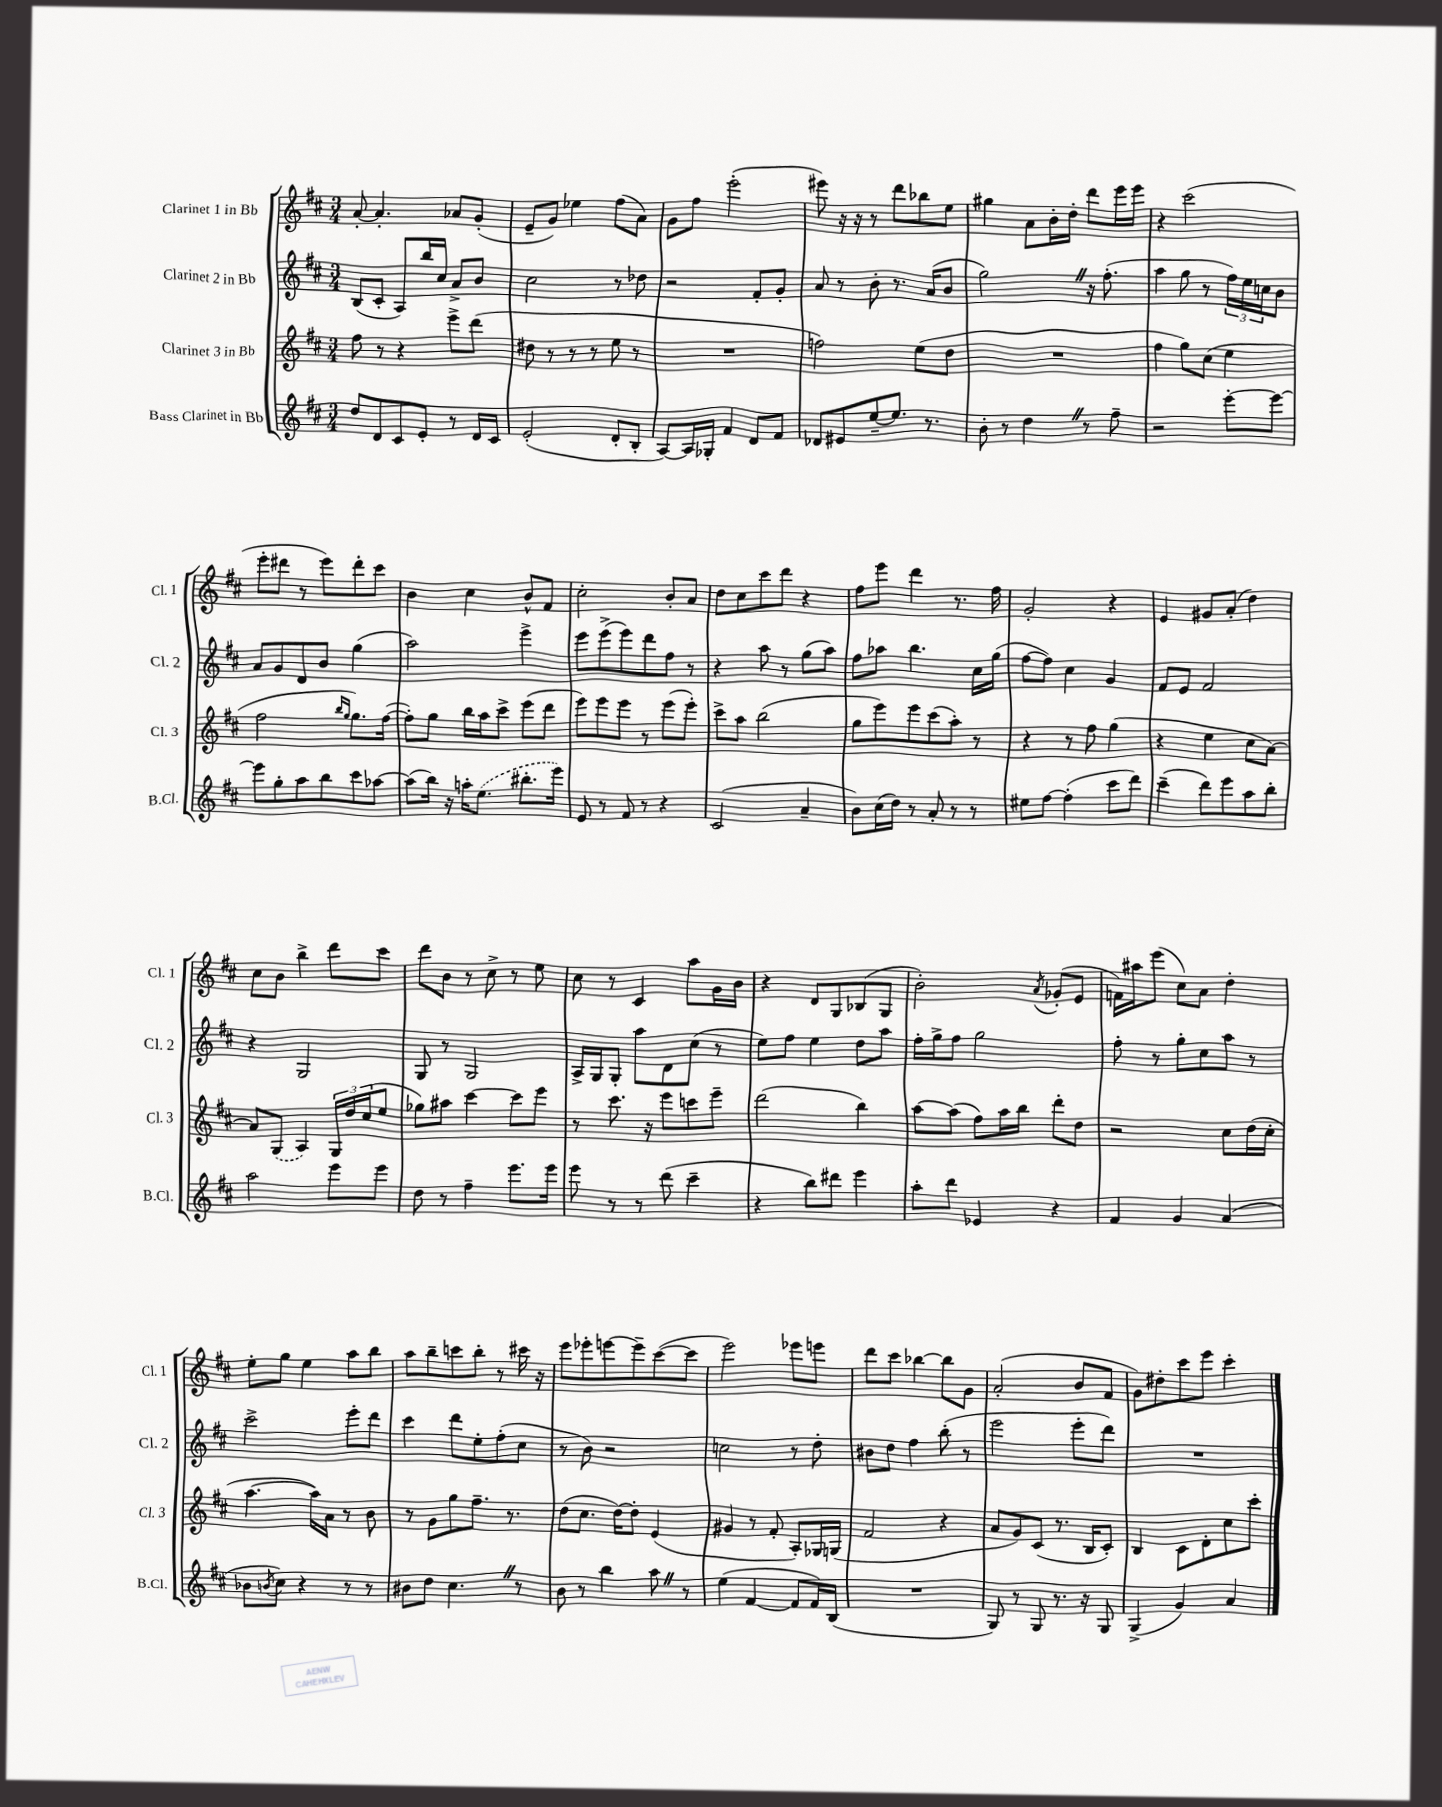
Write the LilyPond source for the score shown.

<<
\new StaffGroup <<
\new Staff = "s0" \with { instrumentName = "Clarinet 1 in Bb" shortInstrumentName = "Cl. 1" } {
    \clef treble \key d \major \numericTimeSignature \time 3/4
    a'8~-. a'4.-. aes'8 g'8-.( |
    e'8-- g'8) ees''4 fis''8( a'8) |
    g'8 fis''8 e'''2-.( |
    eis'''8) r16 r16 r8 d'''8 bes''8 e''8 |
    gis''4 a'8 b'16-. d''16-. d'''8 e'''16 e'''16 |
    r4 cis'''2( |
    e'''8-. dis'''8 r8 e'''8) dis'''8-. cis'''8 |
    b'4 cis''4 b'8-^ fis'8 |
    cis''2-. b'8-. a'8 |
    d''8 cis''8 cis'''8 d'''8 r4 |
    fis''8 e'''8 d'''4 r8. fis''16 |
    g'2-. r4 |
    e'4 gis'8 a'8-.( d''4) |
    cis''8 b'8 b''4-> d'''8 cis'''8 |
    d'''8 b'8 r8 cis''8-> r8 e''8 |
    cis''8 r8 cis'4 a''8 g'16 b'16 |
    r4 d'8 g8 bes8( g8 |
    b'2-.) \acciaccatura { a'8 } ges'8-.( e'8 |
    f'16) ais''16 e'''8( cis''8) a'8 d''4-. |
    e''8-. g''8 e''4 a''8 b''8 |
    a''8 b''8-- c'''8 b''8-. r8 cis'''16 r16 |
    e'''8 ees'''8-. e'''8~ e'''8-- cis'''8~( cis'''8 |
    e'''2) ees'''8 e'''8 |
    d'''8 cis'''8 bes''4~ bes''8 g'8 |
    a'2-.( b'8 fis'8 |
    g'8) dis''8-. cis'''8 e'''8 cis'''4-. \bar "|." |
}
\new Staff = "s1" \with { instrumentName = "Clarinet 2 in Bb" shortInstrumentName = "Cl. 2" } {
    \clef treble \key d \major \numericTimeSignature \time 3/4
    b8( cis'8-. a8) b''16 cis''16 a'8-> b'8 |
    cis''2 r8 des''8 |
    r2 fis'8-. g'8-. |
    a'8 r8 b'8-. r8. a'16( b'8 |
    g''2) \once \override BreathingSign.text = \markup { \musicglyph "scripts.caesura.straight" } \breathe r16 fis''8.-.( |
    a''4 g''8 r8 \tuplet 3/2 { fis''16) e''16 c''16 } b'8 |
    a'8 g'8 d'8 b'8 g''4( |
    a''2) e'''4-> |
    e'''8 e'''8->( e'''8) d'''8 fis''8 r8 |
    r4 a''8 r8 g''8( a''8) |
    fis''8 aes''8 b''4. cis''16 g''16( |
    fis''8~ fis''8) cis''4 g'4 |
    fis'8 e'8 fis'2 |
    r4 g2 |
    g8 r8 g2 |
    a16-> g16 g8-. a''8 d'8 cis''8( r8 |
    e''8) fis''8 e''4 d''8 a''8 |
    fis''16-. g''16-> fis''8 g''2 |
    fis''8-. r8 g''8-. cis''8 a''8 r8 |
    cis'''2-> e'''8-. d'''8 |
    cis'''4 d'''8 e''8-. fis''8-.( cis''8 |
    r8 b'8) r2 |
    c''2 r8 d''8-. |
    bis'8 d''8 fis''4 b''8-.( r8 |
    e'''2 e'''8-. d'''8) |
    R2. \bar "|." |
}
\new Staff = "s2" \with { instrumentName = "Clarinet 3 in Bb" shortInstrumentName = "Cl. 3" } {
    \clef treble \key d \major \numericTimeSignature \time 3/4
    fis''8 r8 r4 e'''8-> d'''8( |
    dis''8 r8 r8 r8 e''8 r8 |
    R2. |
    f''2) e''8( d''8 |
    R2. |
    fis''4 g''8) cis''8( e''4 |
    fis''2 \grace { b''16 g''16 } g''8.) fis''16~( |
    fis''8-.) g''8 b''16 a''16 cis'''8-> e'''8( d'''8 |
    e'''8) e'''8 e'''8 r8 e'''8( e'''8-.) |
    cis'''8-> a''8 b''2( |
    g''8 e'''8) e'''8 cis'''8( a''8-.) r8 |
    r4 r8 fis''8 g''4( |
    r4 e''4 cis''8 a'8~) |
    a'8 \once \slurDashed g8( a4) \tuplet 3/2 { g16 d''16 cis''16( } e''8 |
    ges''8) ais''8 cis'''4~ cis'''8 e'''8 |
    r8 cis'''8. r16 e'''8 c'''8 e'''8-- |
    d'''2( b''4) |
    a''8~ a''8( fis''8) a''16 b''16 d'''8-. d''8 |
    r2 cis''8 d''16( cis''16-. |
    a''4.~ a''16) a'16 r8 b'8 |
    r8 g'8 g''8 fis''8.-- r8. |
    d''8( cis''8. d''16~) d''8-. e'4( |
    gis'4 r8 fis'8-. a8-.) ges16 g16( |
    fis'2 r4 |
    a'8 g'8) cis'8( r8. b16 cis'8-.) |
    b4 cis'8 d'8-. cis''8 cis'''8-. \bar "|." |
}
\new Staff = "s3" \with { instrumentName = "Bass Clarinet in Bb" shortInstrumentName = "B.Cl." } {
    \clef treble \key d \major \numericTimeSignature \time 3/4
    d''8 d'8 cis'8 e'8-. r8 d'16 cis'16 |
    e'2-.( d'8-. b8-. |
    a8~) a16 ges16-. fis'4 d'8 fis'8 |
    des'8 eis'8 e''8~-- e''8. r8. |
    b'8-. r8 d''4 \once \override BreathingSign.text = \markup { \musicglyph "scripts.caesura.straight" } \breathe r8 fis''8-- |
    r2 e'''8~-. e'''8~ |
    e'''8 g''8-. a''8 b''8 cis'''8 aes''8~ |
    aes''8( b''16) r16 a''16-. \once \slurDashed e''8.( bis''8.-. e'''16) |
    e'8 r8 fis'8 r8 r4 |
    cis'2( a'4-- |
    b'8) cis''16( d''16) r8 a'8-. r8 r8 |
    eis''8 fis''8~ fis''4-.( cis'''8 d'''8) |
    cis'''4--( d'''8) e'''8 a''8 b''8-. |
    a''2 e'''8 e'''8 |
    d''8 r8 fis''4-- e'''8. e'''16 |
    e'''8 r8 r8 d'''8( cis'''4-- |
    r4 b''8) dis'''8 e'''4 |
    a''8-. d'''8 ees'4 r4 |
    fis'4 g'4 a'4( |
    bes'8 \acciaccatura { b'8 } cis''8) r4 r8 r8 |
    bis'8 d''8 cis''4. \once \override BreathingSign.text = \markup { \musicglyph "scripts.caesura.straight" } \breathe r8 |
    b'8 r8 b''4 a''8 \once \override BreathingSign.text = \markup { \musicglyph "scripts.caesura.straight" } \breathe r8 |
    e''4( fis'4~ fis'8 fis'16) b16( |
    R2. |
    g8) r8 g8 r8. r16 g8 |
    g4->( g'4) a'4 \bar "|." |
}
>>
>>
\layout { \context { \Score \remove "Bar_number_engraver" } }
